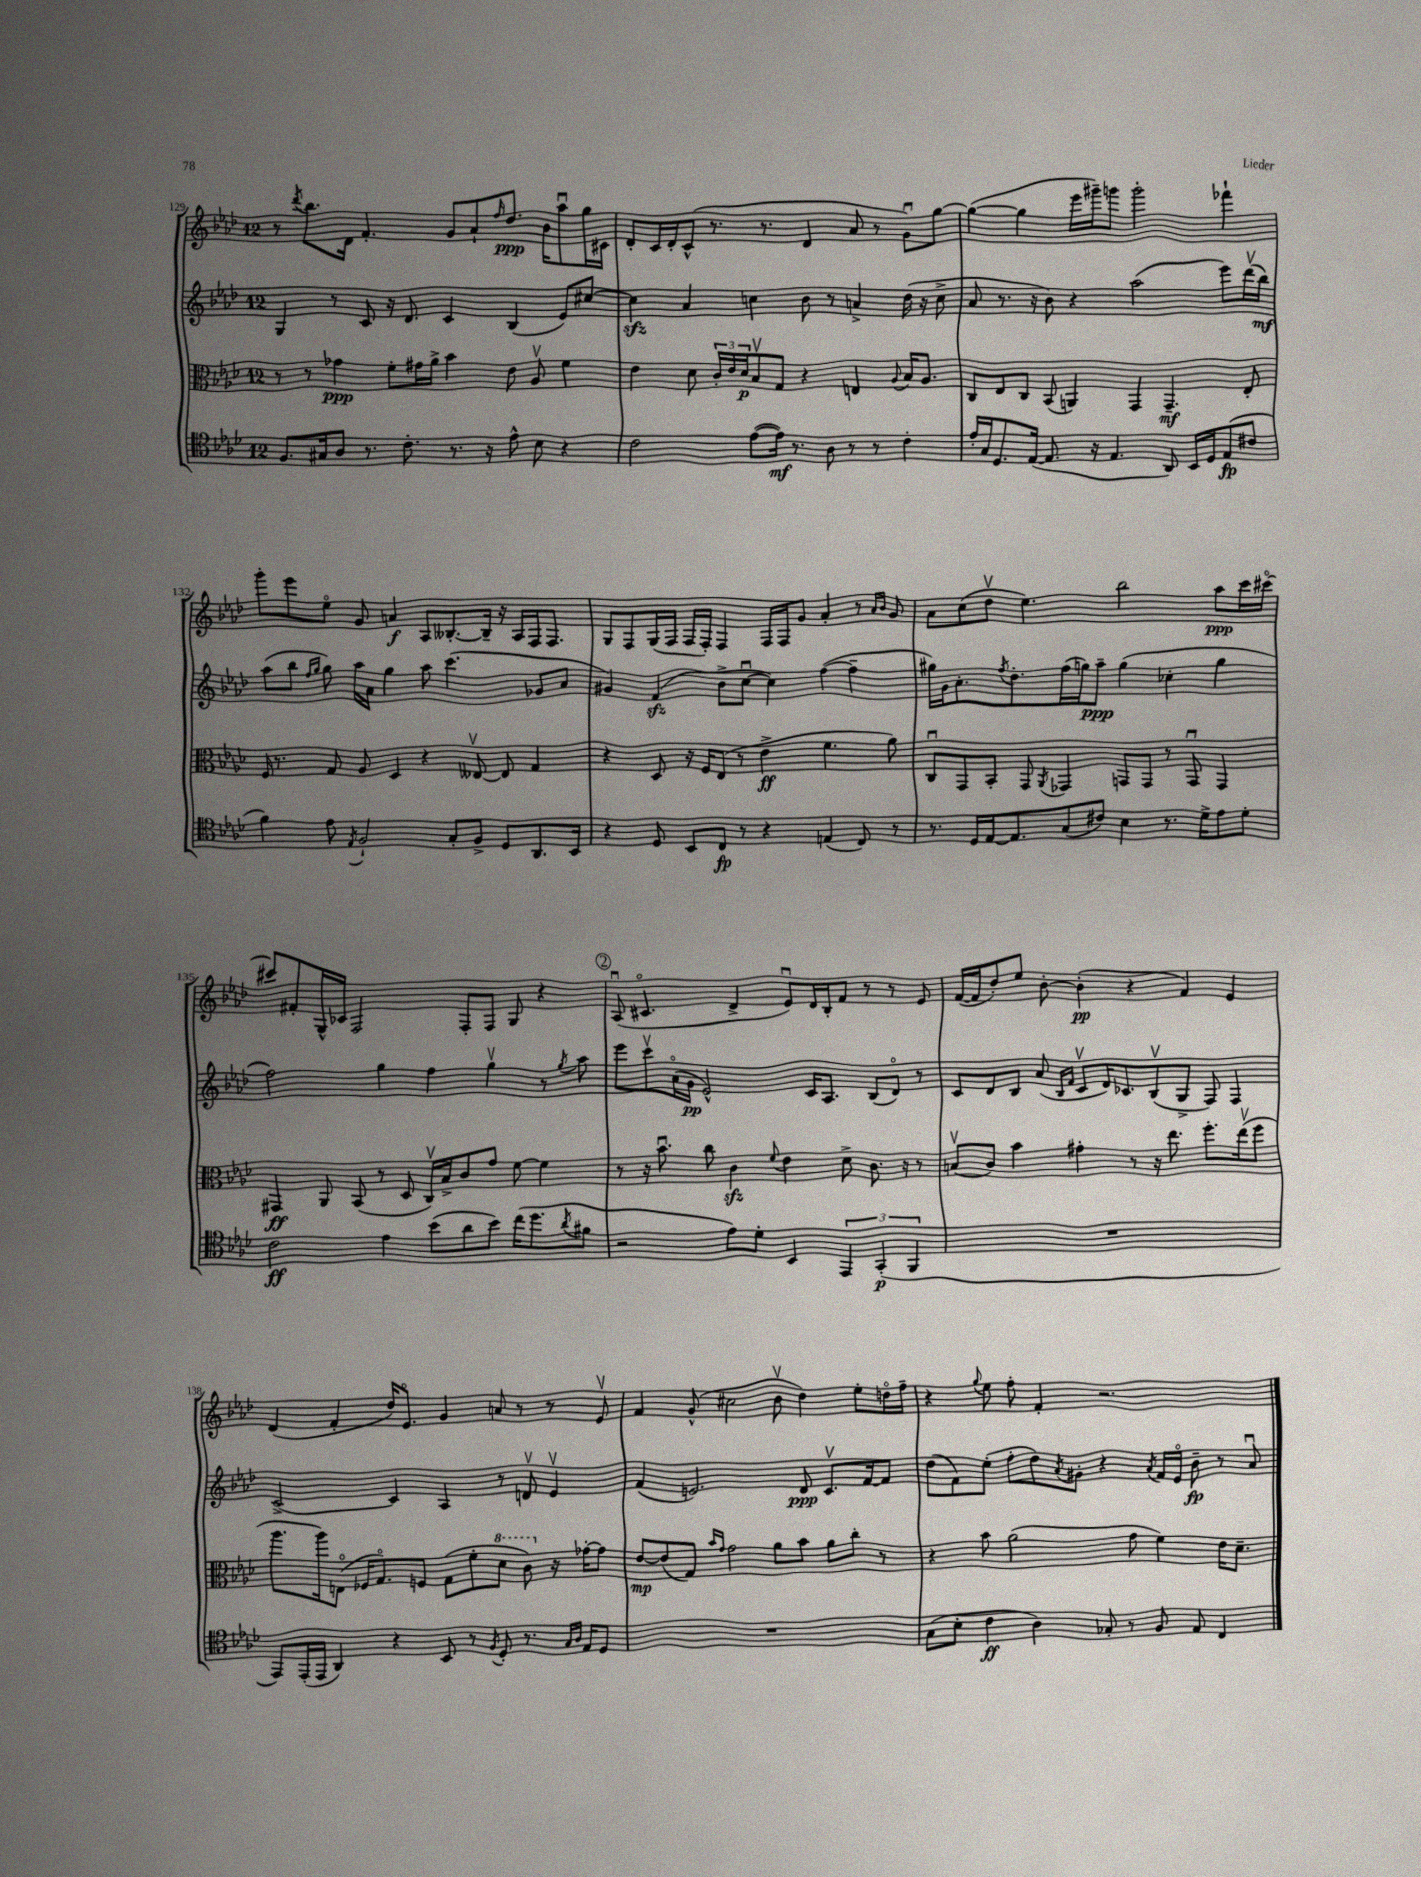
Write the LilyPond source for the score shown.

<<
\new StaffGroup <<
\new Staff = "s0" {
    \clef treble \key aes \major \once \override Staff.TimeSignature.style = #'single-digit \time 12/8
    r8 \acciaccatura { des'''8 } bes''8. des'16 f'4.-. g'8 aes'8-! \grace { f''16 } des''8.\ppp bes'16 aes''8\downbow g''16 cis'16 |
    des'8-. c'16 des'16-. c'8-^( r8. r8. des'4 aes'8 r8 g'8\downbow) g''8~ |
    g''4~( g''4 ees'''16 gis'''16--) g'''8 g'''2-. fes'''4-! |
    g'''8-. ees'''8 ees''8\flageolet g'8 a'4\f aes8 beses8.~-. beses16-- r16 aes16 f16 f8. |
    g8 f8 g16( f16 f16 f16-.) f4 f16 f16 g'8 aes'4-. r8 \grace { aes'16 bes'16 } g'8 |
    aes'8 c''8( des''8\upbow ees''4.) bes''2 aes''8\ppp c'''16 cis'''16~\flageolet |
    cis'''8 fis'8-. g16-^ ces'16 f2 f8-. f8 g8 r4 |
    \mark \markup { \circle "2" } aes8\downbow( cis'4.\flageolet des'4-> ees'8\downbow) des'16 bes16-. f'8 r8 r8 ees'8 |
    f'16~( f'16 des''8-.) ees''8 bes'8~-. bes'4-.\pp( r4 f'4) ees'4 |
    des'4( f'4-. des''16) ees'8.\flageolet g'4 a'8 r8 r8 ees'8\upbow |
    f'4 g'8-^( cis''2 bes'8\upbow des''4) ees''8-. d''16\flageolet f''16-- |
    r4 \appoggiatura { g''8 } ees''8 f''8-. f'4-. r2. \bar "|." |
}
\new Staff = "s1" {
    \clef treble \key aes \major \once \override Staff.TimeSignature.style = #'single-digit \time 12/8
    g4 r8 c'8 r16 des'8. c'4 bes4( ees'8) cis''8~ |
    cis''4\sfz aes'4 c''4 bes'8 r8 a'4-> des''16( r16 c''8-> |
    aes'8 r8. r16 bes'8) r4 aes''2( ees'''8) des'''16\upbow( bes''16\mf) |
    aes''8( bes''8 \grace { f''16 g''16 } g''8) aes''16 aes'16 g''4 aes''8 c'''4.( ges'8 aes'8 |
    gis'4) f'4\sfz( bes'8-> c''8~\downbow c''4) f''4~( f''4-- |
    gis''16) g'16 aes'8.-. \acciaccatura { f''8 } des''8.-. f''16( g''16) aes''8--\ppp g''4( ces''4-. g''4 |
    f''2) g''4 f''4 g''4\upbow r8 \acciaccatura { g''8 } aes''8 |
    \mark \markup { \circle "2" } ees'''8 c'''8\upbow aes'16\flageolet( g'16\pp ees'2-^) c'16 aes8. bes8( des'8\flageolet) r8 |
    c'8 des'8 bes8 aes'8( \grace { bes16 f'16 } c'8\upbow des'16) ces'8. bes8\upbow( g8-> f8) f4 |
    c'2~-> c'4 aes4 r8 d'8\upbow ees'4\upbow |
    f'4( e'2.) des'8\ppp c'8.\upbow f'16~ f'8 |
    des''8( f'8) ees''8-.( f''8-. des''8) \acciaccatura { aes'8 } gis'8-. r4 \acciaccatura { aes'8 } f'16 ees'16\flageolet bes'8--\fp r8 aes'8\downbow \bar "|." |
}
\new Staff = "s2" {
    \clef alto \key aes \major \once \override Staff.TimeSignature.style = #'single-digit \time 12/8
    r8 r8 ges'4\ppp f'8-. gis'16 aes'16-> bes'4 ees'8 aes8\upbow f'4 |
    ees'4 des'8 \tuplet 3/2 { c'16-. ees'16 des'16\p } bes8\upbow g8 r4 e4 \appoggiatura { aes8 } bes16 aes8. |
    c8 ees8 c8 bes,8( a,4) g,4 g,4.--\mf ees8-. |
    f16 r8. g8 aes8 des4 r4 eeses8~\upbow eeses8 g4 |
    r4 des8 r16 f16 ees8( r8 ees'4->\ff f'4. aes'8) |
    c8\downbow g,8 bes,8-. g,8 \acciaccatura { aes,8 } ges,4 g,8 g,8 r8 g,8\downbow g,4 |
    gis,4\ff aes,8 bes,8( r8 des8 c16\upbow) bes16-> c'8 g'8 f'8~ f'4 |
    \mark \markup { \circle "2" } r8 r16 bes'8.\downbow c''8 c'4\sfz \appoggiatura { f'8 } ees'4 des'8-> c'8. r16 r8 |
    b8\upbow( c'8) bes'4 gis'4-. r8 r16 ees''8. f''8.-. ees''16\upbow( f''8 |
    aes''8. aes''16) e8\flageolet( fes16 g8.\flageolet) f8 g8( f'8-. \ottava #1 des''8 c''8) \ottava #0 r16 ges'16~-. ges'8 |
    ees'8~\mp ees'8( g8) \grace { bes'16 g'16 } g'2 aes'8 bes'8 aes'8 c''8-. r8 |
    r4 bes'8 aes'2( g'8 f'4) ees'16 des'8.-- \bar "|." |
}
\new Staff = "s3" {
    \clef tenor \key aes \major \once \override Staff.TimeSignature.style = #'single-digit \time 12/8
    f8. gis16 aes8 r8. c'8.-. r8. r16 ees'8-^ bes8 r4 |
    c'2 ees'8~( ees'16\mf) r8. aes8 r8 r8 c'4-. |
    ees'16-. g16 des8. ees16~( ees8. r16 ees4. aes,8) bes,16 des16 ees8\fp( cis'8 |
    f'4) ees'8 \acciaccatura { ees8 } f2-! g8-. f8-> des8 aes,8. bes,16 |
    r4 des8 bes,8 c8\fp r8 r4 e4( c8) r8 |
    r8. des16 ees16~ ees8. g8( cis'8) bes4 r8. des'16-> ees'8 des'8-. |
    c'2\ff ees'4 bes'8( aes'8 bes'8) c''16( des''8. \acciaccatura { aes'8 } fis'8 |
    \mark \markup { \circle "2" } r2 ees'8) des'8-. bes,4 \tuplet 3/2 { ees,4 g,4-.\p( f,4 } |
    R1. |
    ees,8) ees,16-.( ees,16 aes,4) r4 bes,8 r8 \acciaccatura { f8 } des8-. r8. \grace { g16 aes16 } ees16 des8 |
    R1. |
    g8( bes8-. c'4\ff aes4) ges8-. r8 f8 ees8 c4 \bar "|." |
}
>>
>>
\layout { \context { \Score currentBarNumber = #129 } }
